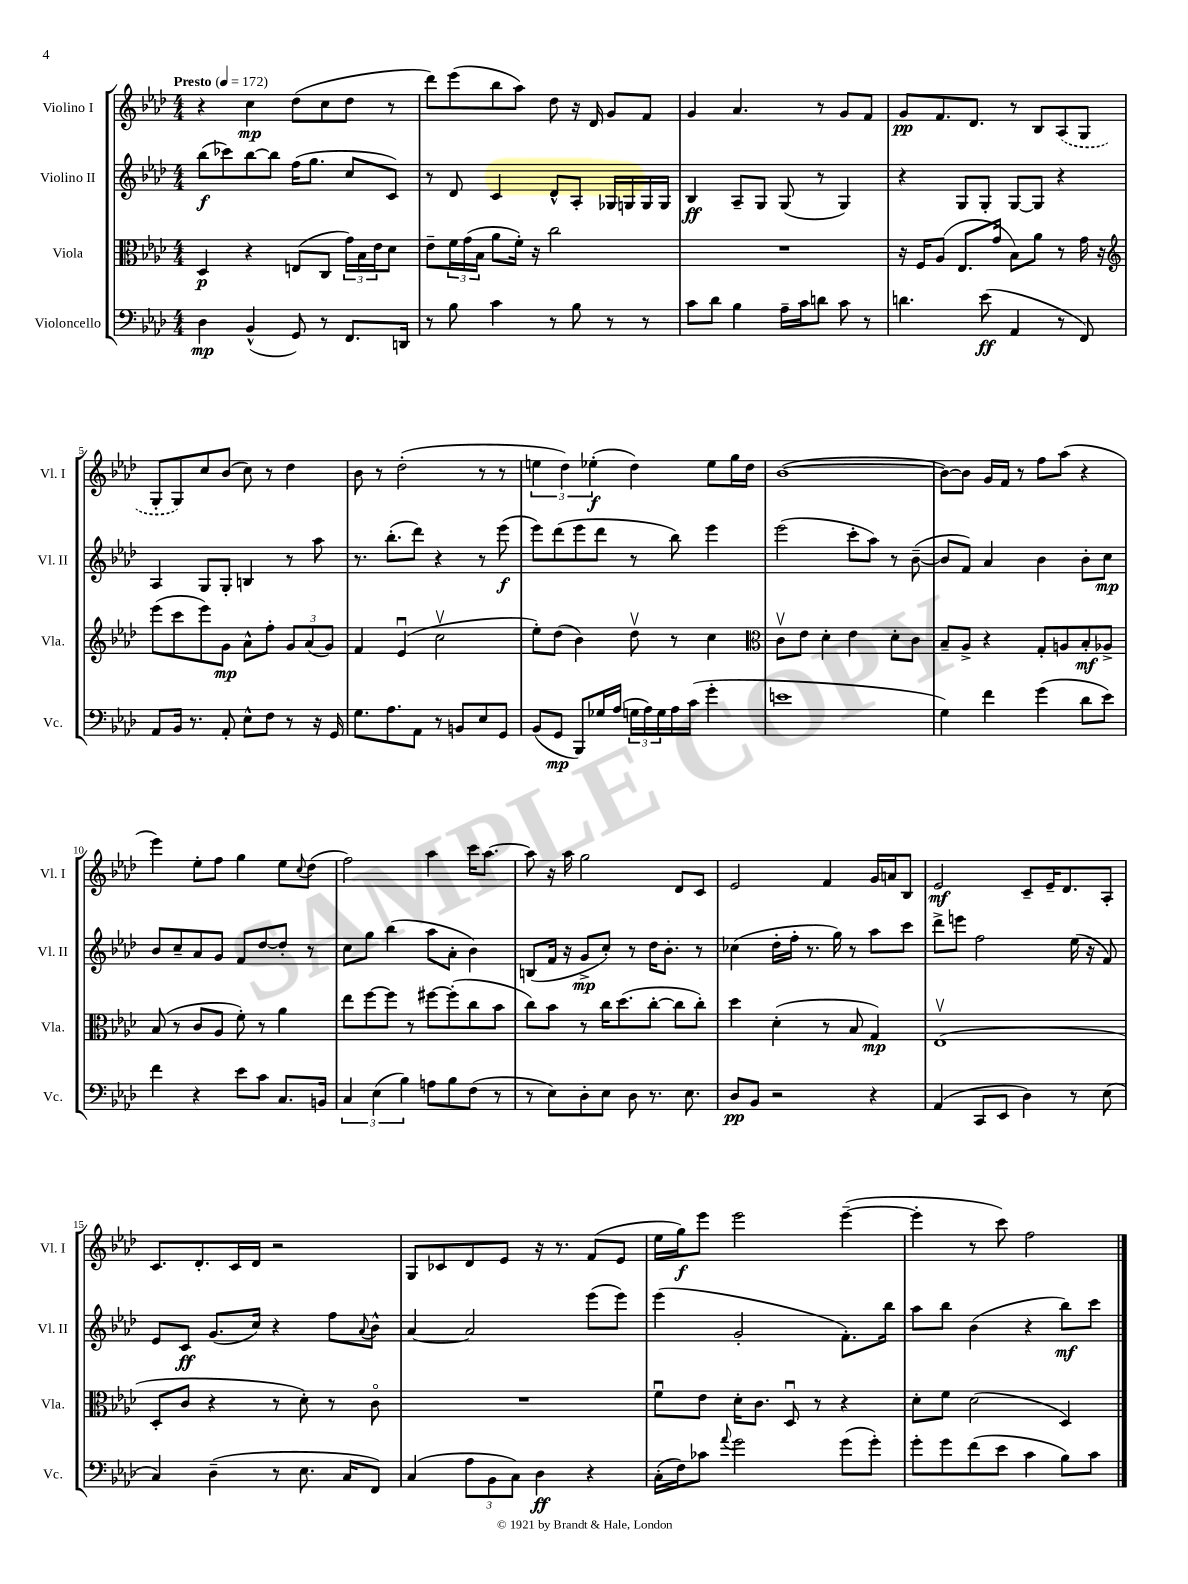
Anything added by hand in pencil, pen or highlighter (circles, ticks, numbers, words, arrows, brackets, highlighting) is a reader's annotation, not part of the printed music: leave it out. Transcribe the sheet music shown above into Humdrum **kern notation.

**kern	**kern	**kern	**kern
*staff4	*staff3	*staff2	*staff1
*clefF4	*clefC3	*clefG2	*clefG2
*k[b-e-a-d-]	*k[b-e-a-d-]	*k[b-e-a-d-]	*k[b-e-a-d-]
*M4/4	*M4/4	*M4/4	*M4/4
*MM172	*MM172	*MM172	*MM172
4D-	4D-	(8bb-	4r
.	.	8ccc-)	.
(4BB-^^	4r	[8bb-	4cc
.	.	8bb-]	.
8GG)	(8E	(16ff	(8dd-
.	.	8.gg	.
8r	8C	.	8cc
8.FF	24g)	8cc	8dd-
.	24B-	.	.
.	24e-	.	.
.	8d-	8c)	8r
16DD	.	.	.
=	=	=	=
8r	8e-~	8r	8ddd-)
8B-	24f	8d-	(8eee-
.	(24g	.	.
.	24B-	.	.
4c	8a-	4c	8bb-
.	16f')	.	8aa-)
.	16r	.	.
8r	2cc	8d-^^	8dd-
8B-	.	8A-'	16r
.	.	.	16d-
8r	.	16G-	8g
.	.	16G	.
8r	.	16G	8f
.	.	16G	.
=	=	=	=
8c	1r	4B-	4g
8d-	.	.	.
4B-	.	8A-~	4.a-
.	.	8G	.
16A-~	.	(8G	.
16c	.	.	.
8d	.	8r	8r
8c	.	4G)	8g
8r	.	.	8f
=	=	=	=
4.d	16r	4r	8g
.	16F	.	.
.	(8A-	.	8.f
.	8.E-	8G	.
.	.	.	8.d-
(8e-	.	8G'	.
.	16g	.	.
4AA-	8B-)	[8G	8r
.	8a-	8G]	8B-
8r	8r	4r	(8A-
8FF)	16g	.	8G
.	16r	.	.
=	=	=	=
*	*clefG2	*	*
8AA-	(8eee-	4A-	8G'
16BB-	8ccc	.	8G)
8.r	.	.	.
.	8eee-)	8G	8cc
8AA-'	8g	8G'	(8b-
8E-^^	8a-^^	4B	8cc)
8F	8ff'	.	8r
8r	12g	8r	4dd-
.	(12a-	.	.
16r	.	8aa-	.
.	12g)	.	.
16GG	.	.	.
=	=	=	=
8.G	4f	8.r	8b-
.	.	.	8r
8.A-	.	(8.bb-'	.
.	(4e-u	.	(2dd-'
8AA-	.	8ddd-)	.
8r	2ccv	4r	.
8BB	.	.	.
8E-	.	8r	8r
8GG	.	(8eee-	8r
=	=	=	=
(8BB-	8ee-')	8eee-)	6ee
8GG	(8dd-	(8ddd-	.
.	.	.	6dd-)
8BBB-)	4b-)	8eee-	.
.	.	.	(6ee-'
16G-	.	8ddd-	.
(16A-	.	.	.
24G	8dd-v	8r	4dd-)
24A-)	.	.	.
24G	.	.	.
16A-	8r	8bb-)	.
(16c	.	.	.
4g'	4cc	4eee-	8ee-
.	.	.	16gg
.	.	.	16dd-
=	=	=	=
*	*clefC3	*	*
1e	8cv	(2eee-	([1b-
.	8e-	.	.
.	4d-'	.	.
.	4e-	8ccc'	.
.	.	8aa-)	.
.	8d-'	8r	.
.	8c	([8b-~	.
=	=	=	=
4G)	8B-~	8b-]	8b-_)
.	8A-^	8f)	8b-]
4f	4r	4a-	16g
.	.	.	16f
.	.	.	8r
(4g	8G'	4b-	8ff
.	8A	.	(8aa-
8d-	8B-'	8b-'	4r
8e-)	8A-^	8cc	.
=	=	=	=
4f	(8B-	8b-	4eee-)
.	8r	8cc~	.
4r	8c	8a-	8ee-'
.	8A-	8g	8ff
8e-	8f')	8f	4gg
8c	8r	[8dd-	.
8.C	4a-	8dd-']	8ee-
.	.	.	8qqcc
.	.	8r	(8dd-
16BB	.	.	.
=	=	=	=
6C	8ee-	8cc	2ff)
.	[8ff	8gg	.
(6E-	.	.	.
.	8ff]	(4bb-	.
6B-)	.	.	.
.	8r	.	.
8A	[8ff#	8aa-	4aa-
8B-	(8ff#']	8a-'	.
(8F	8cc	4b-)	16ccc
.	.	.	[8.aa-
8r	8b-	.	.
=	=	=	=
8r	8cc)	(8B	8aa-]
8E-)	8b-	16f	16r
.	.	16r	16aa-
8D-'	8r	8g^	2gg
8E-	16cc	8cc')	.
.	(8.dd-	.	.
8D-	.	8r	.
8.r	[8cc'	16dd-	.
.	.	8.b-'	.
.	8cc]	.	8d-
8.E-	.	.	.
.	8cc')	8r	8c
=	=	=	=
8D-	4dd-	(4cc-	2e-
8BB-	.	.	.
2r	(4d-'	16dd-'	.
.	.	16ff'	.
.	.	8.r	.
.	8r	.	4f
.	.	16gg)	.
.	8B-	8r	.
4r	4G)	8aa-	16g
.	.	.	16a
.	.	8ccc	8B-
=	=	=	=
(4AA-	(1E-v	8ddd-^	2e-
.	.	8eee	.
8CC	.	2ff	.
8EE-	.	.	.
4D-)	.	.	8c~
.	.	.	16e-~
.	.	.	8.d-
8r	.	(16ee-	.
.	.	16r	.
(8E-	.	8f)	8A-'
=	=	=	=
4C)	8D-'	8e-	8.c
.	8c	8c	.
.	.	.	8.d-'
(4D-~	4r	(8.g	.
.	.	.	16c
.	.	16cc)	16d-
8r	8r	4r	2r
8.E-	8d-')	.	.
.	8r	8ff	.
16C	.	.	.
.	.	8qqa-	.
8FF)	8co	8b-^^	.
=	=	=	=
(4C	1r	[4a-	8G
.	.	.	8c-
12A-	.	2a-]	8d-
12BB-	.	.	.
.	.	.	8e-
12C)	.	.	.
4D-	.	.	16r
.	.	.	8.r
4r	.	(8eee-	(8f
.	.	8eee-)	8e-
=	=	=	=
(16C'	8fu	(4eee-	16ee-
16F)	.	.	16gg)
8c-	8e-	.	8eee-
8qqa-	.	.	.
2g	16d-'	2g'	2eee-
.	8.c	.	.
.	8D-u	.	.
.	8r	.	.
(8g	4r	8.f')	([4eee-~
8g')	.	.	.
.	.	16bb-	.
=	=	=	=
8g'	8d-'	8aa-	4eee-']
8g	8f	8bb-	.
(8f	(2d-	(4b-	8r
8e-	.	.	8ccc)
4c	.	4r	2ff
8B-)	4D-)	8bb-)	.
8c	.	8ccc	.
==	==	==	==
*-	*-	*-	*-
